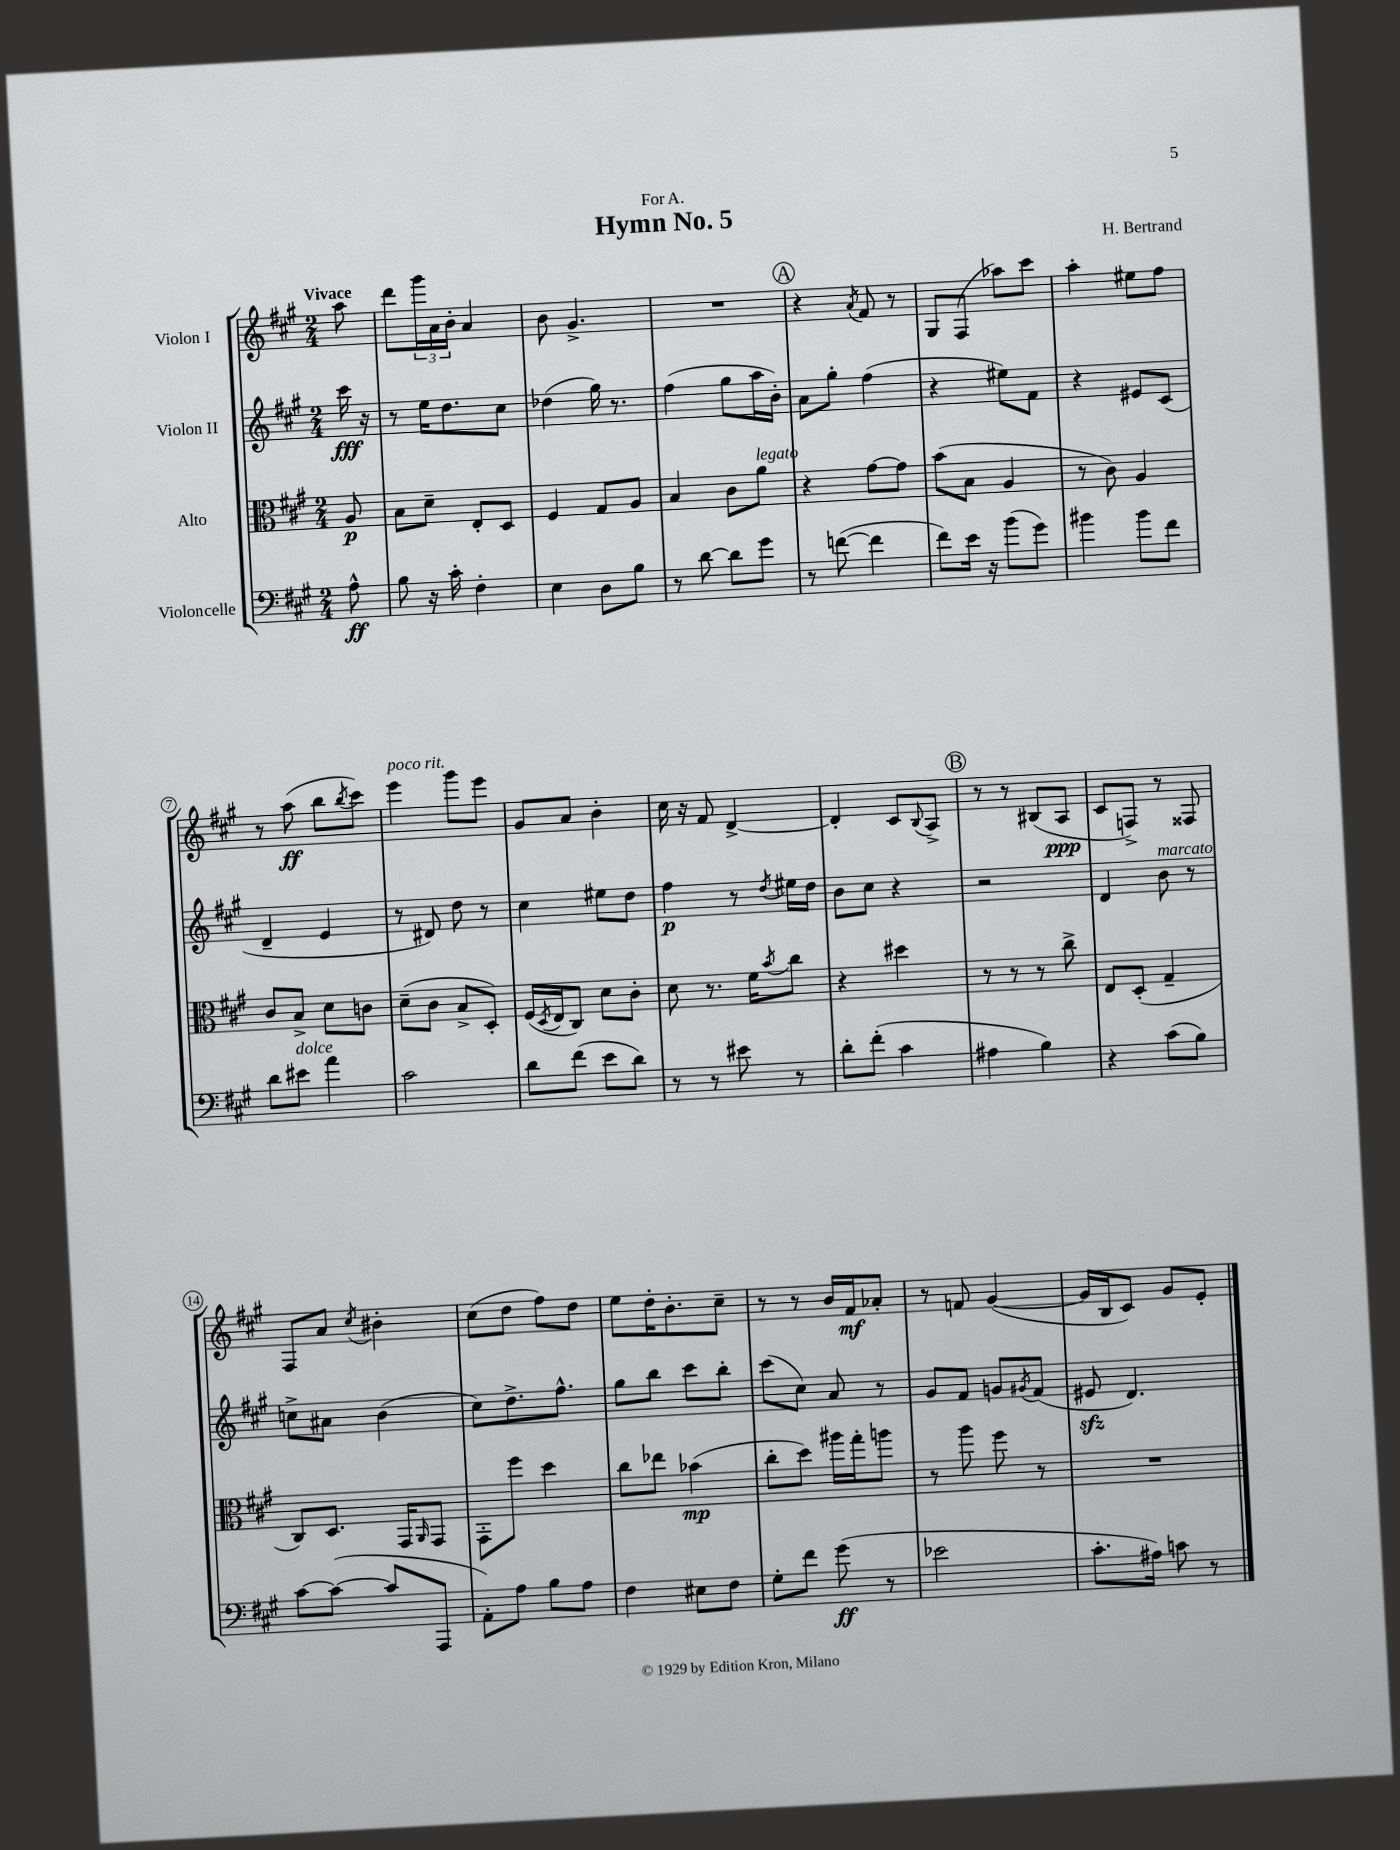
\header { title = "Hymn No. 5" composer = "H. Bertrand" dedication = "For A." }
<<
\new StaffGroup <<
\new Staff = "s0" \with { instrumentName = "Violon I" } {
    \clef treble \key a \major \numericTimeSignature \time 2/4 \partial 8 \tempo "Vivace"
    a''8 |
    d'''8 \tuplet 3/2 { gis'''16 a'16 b'16-. } a'4 |
    b'8 gis'4.-> |
    R2 |
    \mark \markup { \circle "A" } r4 \acciaccatura { a'8 } fis'8 r8 |
    gis8 fis8( aes''8) cis'''8 |
    a''4-. eis''8 fis''8 |
    r8 a''8\ff( b''8 \acciaccatura { b''8 } cis'''8) |
    e'''4^\markup { \italic "poco rit." } gis'''8 e'''8 |
    gis'8 a'8 b'4-. |
    cis''16 r16 fis'8 d'4~-> |
    d'4-. cis'8 \appoggiatura { b8 } a8-> |
    \mark \markup { \circle "B" } r8 r8 bis8( a8\ppp |
    cis'8 f8->) r8 fisis8 |
    fis8 a'8 \acciaccatura { cis''8 } bis'4-. |
    cis''8( d''8 fis''8) d''8 |
    e''8 d''16-. b'8.-. cis''8-- |
    r8 r8 b'16 fis'16\mf aes'8-. |
    r8 f'8 gis'4~( |
    gis'16 b16 cis'8) gis'8 e'8-. \bar "|." |
}
\new Staff = "s1" \with { instrumentName = "Violon II" } {
    \clef treble \key a \major \numericTimeSignature \time 2/4 \partial 8
    cis'''16\fff r16 |
    r8 e''16 d''8. cis''8 |
    des''4( gis''16) r8. |
    fis''4( gis''8 a''16 b'16-.) |
    \mark \markup { \circle "A" } a'8 gis''8-. fis''4( |
    r4 eis''8) fis'8 |
    r4 eis'8 cis'8( |
    d'4-- e'4 |
    r8 dis'8) d''8 r8 |
    cis''4 eis''8 d''8 |
    fis''4\p r8 \acciaccatura { d''8 } eis''16 d''16 |
    b'8 cis''8 r4 |
    \mark \markup { \circle "B" } r2 |
    d'4 b'8^\markup { \italic "marcato" } r8 |
    c''8-> ais'8 b'4( |
    cis''8) d''8.-> fis''8.-^ |
    gis''8 b''8 cis'''8 b''8-. |
    cis'''8( cis''8) a'8 r8 |
    gis'8 fis'8 g'8 \acciaccatura { gis'8 } fis'8( |
    eis'8\sfz d'4.) \bar "|." |
}
\new Staff = "s2" \with { instrumentName = "Alto" } {
    \clef alto \key a \major \numericTimeSignature \time 2/4 \partial 8
    a8\p |
    b8 d'8-- e8-. d8 |
    fis4 gis8 a8 |
    b4 cis'8 a'8^\markup { \italic "legato" } |
    \mark \markup { \circle "A" } r4 gis'8~ gis'8 |
    b'8( b8 a4 |
    r8 cis'8) a4 |
    cis'8 b8-> d'8 c'8 |
    d'8--( cis'8 b8-> d8-.) |
    fis16( \acciaccatura { d8 } e16 cis8) d'8 cis'8-. |
    d'8 r8. fis'16 \acciaccatura { b'8 } cis''8 |
    r4 dis''4 |
    \mark \markup { \circle "B" } r8 r8 r8 cis''8-> |
    e8 d8-.( gis4-- |
    cis8) d8. gis,16 \grace { a,16 } gis,8 |
    gis,8-. fis''8 d''4 |
    cis''8 ees''8 bes'4\mp( |
    cis''8-. d''8) ais''16 gis''16-. a''8 |
    r8 a''8 fis''8 r8 |
    R2 \bar "|." |
}
\new Staff = "s3" \with { instrumentName = "Violoncelle" } {
    \clef bass \key a \major \numericTimeSignature \time 2/4 \partial 8
    a8-^\ff |
    b8 r16 cis'16-. fis4-. |
    e4 d8 b8 |
    r8 d'8~ d'8 gis'8 |
    \mark \markup { \circle "A" } r8 f'8~( f'4 |
    fis'8) e'16 r16 b'8( gis'8) |
    bis'4 bis'8 fis'8 |
    d'8 eis'8^\markup { \italic "dolce" } a'4 |
    cis'2 |
    d'8 fis'8( e'8 d'8) |
    r8 r8 eis'8 r8 |
    d'8-. fis'8-.( cis'4 |
    \mark \markup { \circle "B" } ais4 b4) |
    r4 cis'8( b8) |
    cis'8~ cis'8~( cis'8 a,,8 |
    a,8-.) a8 b8 a8 |
    fis4 eis8 fis8 |
    gis8-. fis'8 gis'8\ff( r8 |
    ees'2 |
    cis'8.-. ais16) c'8 r8 \bar "|." |
}
>>
>>
\layout { \context { \Score \override BarNumber.stencil = #(make-stencil-circler 0.1 0.3 ly:text-interface::print) } }
